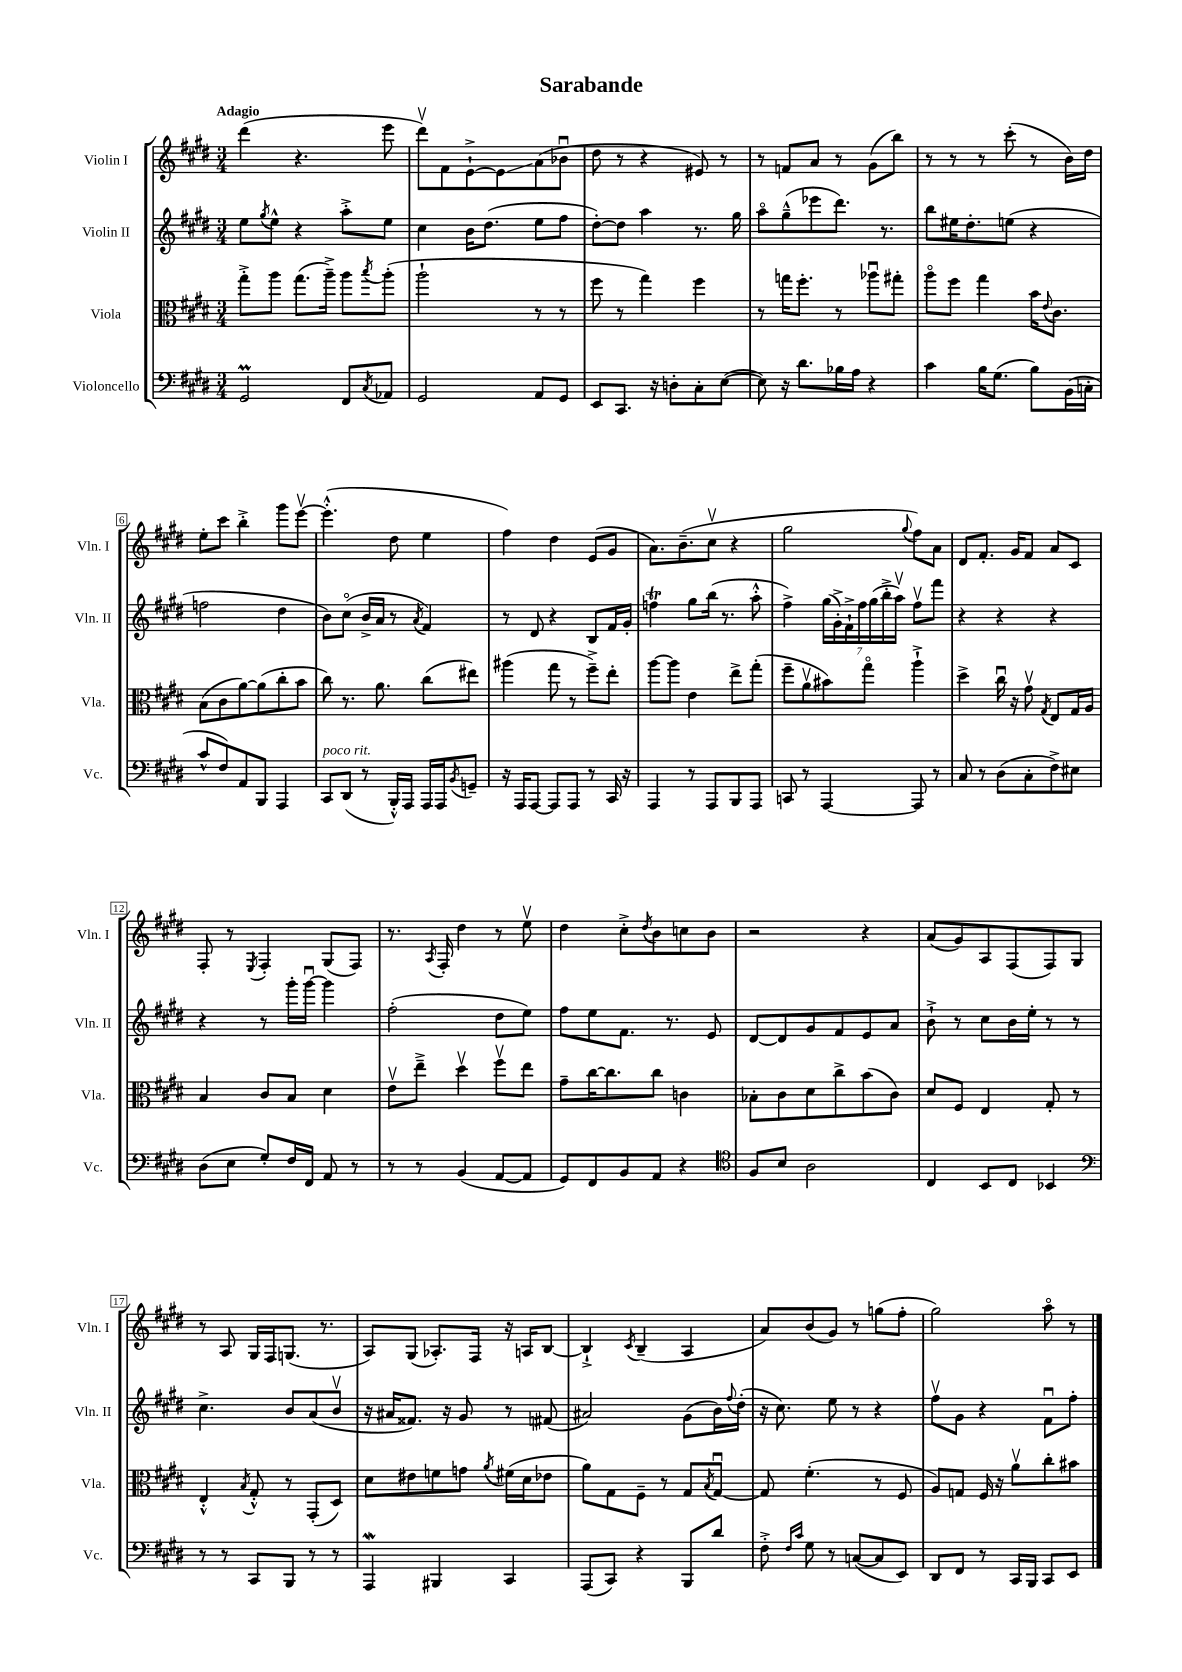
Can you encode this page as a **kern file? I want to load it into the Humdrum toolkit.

**kern	**kern	**kern	**kern
*staff4	*staff3	*staff2	*staff1
*clefF4	*clefC3	*clefG2	*clefG2
*k[f#c#g#d#]	*k[f#c#g#d#]	*k[f#c#g#d#]	*k[f#c#g#d#]
*M3/4	*M3/4	*M3/4	*M3/4
2GG#	8gg#'^	8ee	(4ddd#
.	.	8qgg#	.
.	8aa	8ee^^	.
.	(8.gg#	4r	4.r
.	16aa~^)	.	.
8FF#	8aa	8aa'^	.
8qC#	8qbb	.	.
8AA-	(8aa'	8ee	8eee
=	=	=	=
2GG#	2aa`	4cc#	8ddd#v)
.	.	.	8f#
.	.	16b	[8e`^
.	.	(8.dd#	.
.	.	.	8e]
8AA	8r	8ee	(8a
8GG#	8r	8ff#	8b-u
=	=	=	=
8EE	8ff#	[8dd#')	8dd#
8.CC#	8r	8dd#]	8r
.	4gg#)	4aa	4r
16r	.	.	.
8D'	.	.	.
8C#'	4ff#	8.r	8e#)
([8E	.	.	8r
.	.	16gg#	.
=	=	=	=
8E])	8r	8aao	8r
16r	16gg	(8gg#~^^	8f
8.d#	8.ff#'	.	.
.	.	8eee-	8a
16B-	8r	8.ddd#)	8r
16A	.	.	.
4r	8aa-u	.	(8g#
.	.	8.r	.
.	8gg#'	.	8bb)
=	=	=	=
4c#	8aao	8bb	8r
.	8ff#	16ee#	8r
.	.	8.dd#'	.
16B	4gg#	.	8r
(8.G#	.	.	.
.	.	(8ee	(8ccc#'
8B)	16b	4r	8r
.	8qqe	.	.
.	8.c#	.	.
(16BB	.	.	16b)
16C'	.	.	16dd#
=	=	=	=
8c#^^	(8B	2ff	8ee'
8F#)	8c#	.	8ccc#
8AA	[8a)	.	4bb'^
8BBB	(8a]	.	.
4AAA	8cc#'	4dd#	8ggg#
.	8b	.	[8eeev
=	=	=	=
8CC#	8cc#)	8b)	(4.eee'^^]
(8DD#	8.r	(8cc#o	.
8r	.	16b^	.
.	8.a	16a	.
16BBB'^^)	.	8r	8dd#
16AAA	.	.	.
.	.	8qa	.
16AAA	(8cc#	4f#)	4ee
16AAA	.	.	.
8qBB	.	.	.
8GG~	8ee#)	.	.
=	=	=	=
16r	(4aa#	8r	4ff#)
16AAA	.	.	.
[8AAA	.	8d#	.
8AAA]	8gg#	4r	4dd#
8AAA	8r	.	.
8r	8ff#~^)	8B	(8e
16CC#	8ee'	16f#	8g#
16r	.	16g#'	.
=	=	=	=
4AAA	[8aa	4ff	8.a)
.	8aa]	.	.
.	.	.	(8.b~
8r	4e	8gg#	.
8AAA	.	(16bb	8cc#v
.	.	8.r	.
8BBB	8ee^	.	4r
8AAA	(8gg#'	8aa'^^	.
=	=	=	=
8CC	8ff#~	4ff#^)	2gg#
8r	8av	.	.
[4AAA	8b#)	(28gg#	.
.	.	28g#'^)	.
.	.	28f#`^	.
.	.	28ff#	.
.	8gg#o	.	.
.	.	(28gg#	.
.	.	28bb'^	.
.	.	28aav)	.
.	.	.	8qqgg#
8AAA]	4aa`^	8ff#v	8ff#)
8r	.	8fff#	8a
=	=	=	=
8C#	4dd#^	4r	8d#
8r	.	.	8.f#'
(8D#	16cc#u	4r	.
.	16r	.	16g#
8C#'	8g#v	.	8f#
.	8qG#	.	.
8F#^)	8E	4r	8a
8E#	16G#	.	8c#
.	16A	.	.
=	=	=	=
(8D#	4B	4r	8F#'
8E	.	.	8r
.	.	.	8qE
8G#')	8c#	8r	4F#'
16F#	8B	16ggg#'	.
16FF#	.	[16ggg#u	.
8AA	4d#	4ggg#]	(8G#
8r	.	.	8F#)
=	=	=	=
8r	8ev	(2ff#'	8.r
8r	8ee~^	.	.
.	.	.	8qA
.	.	.	16F#'
(4BB	4dd#v	.	4dd#
[8AA	8ff#v	8dd#	8r
8AA]	8ee	8ee)	8eev
=	=	=	=
8GG#)	8g#~	8ff#	4dd#
8FF#	[16cc#	8ee	.
.	8.cc#]	.	.
8BB	.	8.f#	8cc#'^
.	.	.	8qdd#
8AA	8cc#	.	8b
.	.	8.r	.
4r	4c	.	8cc
.	.	8e	8b
=	=	=	=
*clefC4	*	*	*
8F#	8B-'	[8d#	2r
8B	8c#	8d#]	.
2A	8d#	8g#	.
.	8cc#^	8f#	.
.	(8b	8e	4r
.	8c#)	8a	.
=	=	=	=
4C#	8d#	8b`^	(8a
.	8F#	8r	8g#)
8BB	4E	8cc#	8A
8C#	.	16b	(8F#
.	.	16ee'	.
4BB-	8G#'	8r	8F#)
.	8r	8r	8G#
=	=	=	=
*clefF4	*	*	*
8r	4E'^^	4.cc#^	8r
8r	.	.	8A
.	8qB	.	.
8CC#	8G#'^^	.	16G#
.	.	.	16F#
8BBB	8r	8b	(8.G
8r	(8GG#'	(8a	.
.	.	.	8.r
8r	8D#)	8bv	.
=	=	=	=
4AAA	8d#	16r	8A)
.	.	16a#	.
.	8e#	8.f##)	(8G#
4BBB#	8f	.	8.A-')
.	.	16r	.
.	8g	8g#	.
.	.	.	16F#
.	8qa	.	.
4CC#	(16f#	8r	16r
.	16d#	.	16A
.	8e-	(8f#	[8B
=	=	=	=
(8AAA	8a)	2a#)	4B`^]
8CC#)	8G#	.	.
.	.	.	8qc#
4r	8F#~	.	(4B~
.	8r	.	.
8BBB	8G#	(8g#	4A
.	8qB	.	.
8d#	[8G#u	16b)	.
.	.	8qqff#	.
.	.	(16dd#'	.
=	=	=	=
8F#'^	8G#]	16r	8a)
.	.	8.cc#)	.
16qqF#	.	.	.
16qqc#	.	.	.
8G#	(4.f#'	.	(8b
8r	.	8ee	8g#)
([8C	.	8r	8r
8C]	8r	4r	(8gg
8EE)	8F#	.	8ff#'
=	=	=	=
8DD#	8A)	8ff#v	2gg#)
8FF#	8G	8g#	.
8r	16F#	4r	.
.	16r	.	.
16CC#	8av	.	.
16BBB	.	.	.
8CC#	8cc#'	8f#u	8aao
8EE	8b#	8ff#'	8r
==	==	==	==
*-	*-	*-	*-
